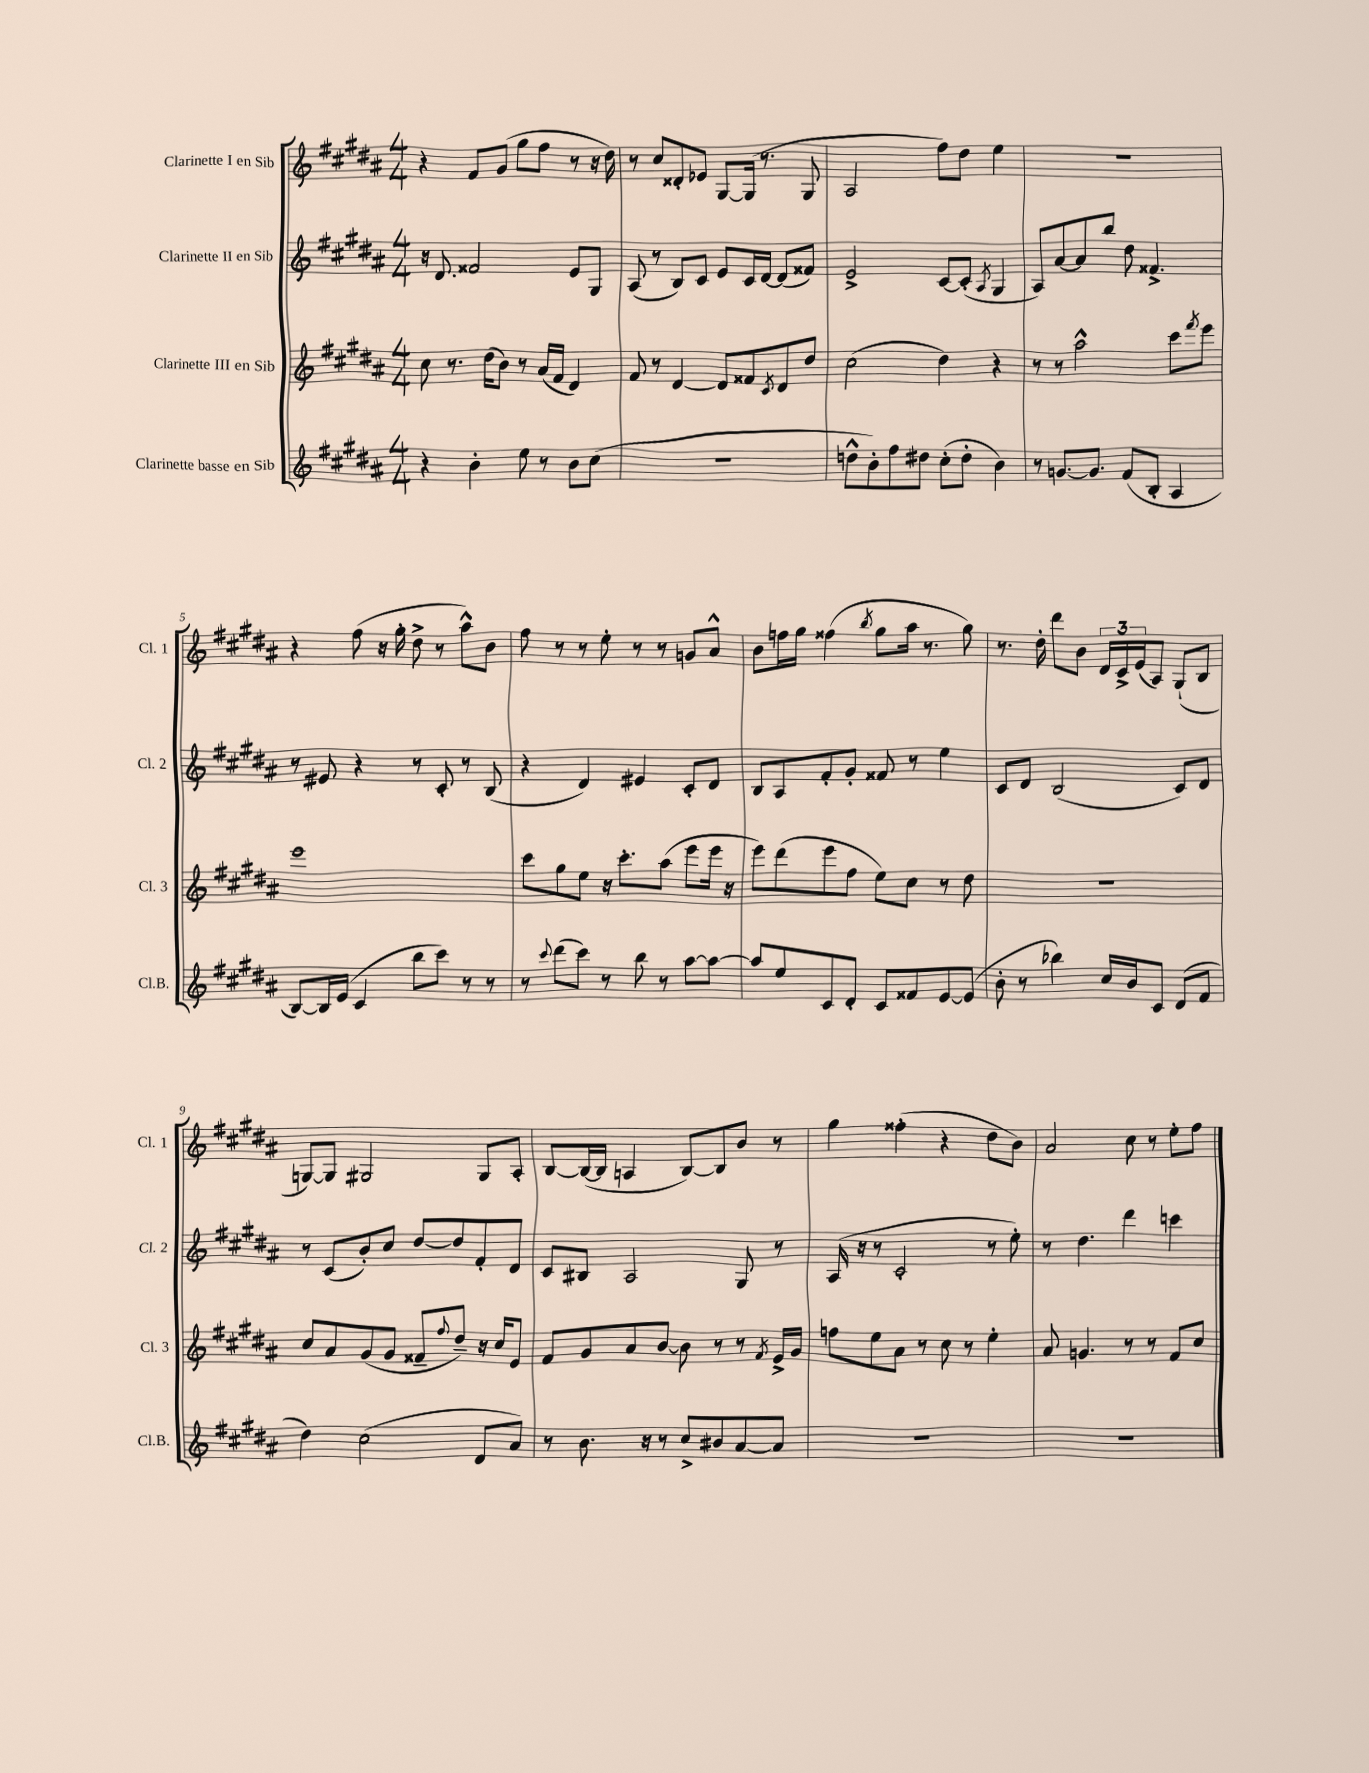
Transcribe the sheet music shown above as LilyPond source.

<<
\new StaffGroup <<
\new Staff = "s0" \with { instrumentName = "Clarinette I en Sib" shortInstrumentName = "Cl. 1" } {
    \clef treble \key b \major \numericTimeSignature \time 4/4
    r4 fis'8 gis'8( gis''8 fis''8 r8 r16 dis''16) |
    r8 cis''8 disis'8-. ees'8 gis8~ gis16( r8. gis8 |
    ais2 fis''8) dis''8 e''4 |
    R1 |
    r4 fis''8( r16 gis''16-. dis''8-> r8 ais''8-^) b'8 |
    fis''8 r8 r8 e''8-. r8 r8 g'8 ais'8-^ |
    b'8 f''16 gis''16 fisis''4( \acciaccatura { b''8 } gis''8 ais''16 r8. gis''8) |
    r8. dis''16-. dis'''8 b'8 \tuplet 3/2 { dis'16 cis'16-> e'16( } ais8) gis8-!( b8 |
    g8~) g8 gis2 gis8 ais8-. |
    b8~ b16~( b16 a4 b8~) b8 b'8 r8 |
    gis''4 fisis''4-.( r4 dis''8 b'8) |
    ais'2 cis''8 r8 e''8-. fis''8 \bar "|." |
}
\new Staff = "s1" \with { instrumentName = "Clarinette II en Sib" shortInstrumentName = "Cl. 2" } {
    \clef treble \key b \major \numericTimeSignature \time 4/4
    r16 dis'8. fisis'2 e'8 gis8 |
    ais8( r8 b8) cis'8 e'8 cis'16 dis'16~ dis'8( fisis'8) |
    e'2-> cis'8~ cis'8-.( \acciaccatura { ais8 } gis4 |
    ais8) ais'8~ ais'8 b''8 dis''8 fisis'4.-> |
    r8 eis'8 r4 r8 cis'8-. r8 b8( |
    r4 dis'4) eis'4 cis'8-. dis'8 |
    b8 ais8 fis'8-. gis'8-. fisis'8 r8 e''4 |
    cis'8 dis'8 b2( cis'8) dis'8 |
    r8 cis'8( b'8-.) cis''8 dis''8~ dis''8 fis'8-. dis'8 |
    cis'8 bis8 ais2 gis8 r8 |
    ais16( r16 r8 cis'2-. r8 e''8-.) |
    r8 dis''4. dis'''4 c'''4 \bar "|." |
}
\new Staff = "s2" \with { instrumentName = "Clarinette III en Sib" shortInstrumentName = "Cl. 3" } {
    \clef treble \key b \major \numericTimeSignature \time 4/4
    cis''8 r8. dis''16( b'8) r8 ais'16( fis'16 dis'4) |
    fis'8 r8 dis'4~ dis'8 fisis'8 \acciaccatura { cis'8 } dis'8 dis''8 |
    cis''2( dis''4) r4 |
    r8 r8 ais''2-^ cis'''8 \acciaccatura { fis'''8 } e'''8 |
    e'''1 |
    cis'''8 gis''8 e''8 r16 cis'''8.-. ais''8( e'''8 e'''16 r16 |
    e'''8) dis'''8( e'''8 fis''8 e''8) cis''8 r8 dis''8 |
    r1 |
    cis''8 ais'8 gis'8( gis'8 fisis'8-- \appoggiatura { fis''8 } dis''8--) r16 cis''16 e'8 |
    fis'8 gis'8 ais'8 b'8~ b'8 r8 r8 \acciaccatura { fis'8 } e'16-> gis'16 |
    f''8 e''8 ais'8 r8 cis''8 r8 e''4-. |
    ais'8 g'4. r8 r8 fis'8 cis''8 \bar "|." |
}
\new Staff = "s3" \with { instrumentName = "Clarinette basse en Sib" shortInstrumentName = "Cl.B." } {
    \clef treble \key b \major \numericTimeSignature \time 4/4
    r4 b'4-. e''8 r8 b'8 cis''8( |
    R1 |
    d''8-^ b'8-.) fis''8 dis''8 cis''8-.( dis''8-. b'4) |
    r8 g'8.~ g'8. fis'8( b8-. ais4 |
    b8~) b16 e'16( cis'4 b''8 cis'''8) r8 r8 |
    r8 \appoggiatura { cis'''8 } dis'''8( cis'''8) r8 b''8 r8 ais''8~ ais''8~ |
    ais''8 e''8 cis'8 dis'8-. cis'8 fisis'8 e'8~ e'8( |
    b'8-. r8 bes''4) cis''16 b'16 cis'8 dis'8( fis'8 |
    dis''4) cis''2( dis'8 ais'8) |
    r8 b'8. r16 r8 cis''8-> bis'8 ais'8~ ais'8 |
    R1 |
    R1 \bar "|." |
}
>>
>>
